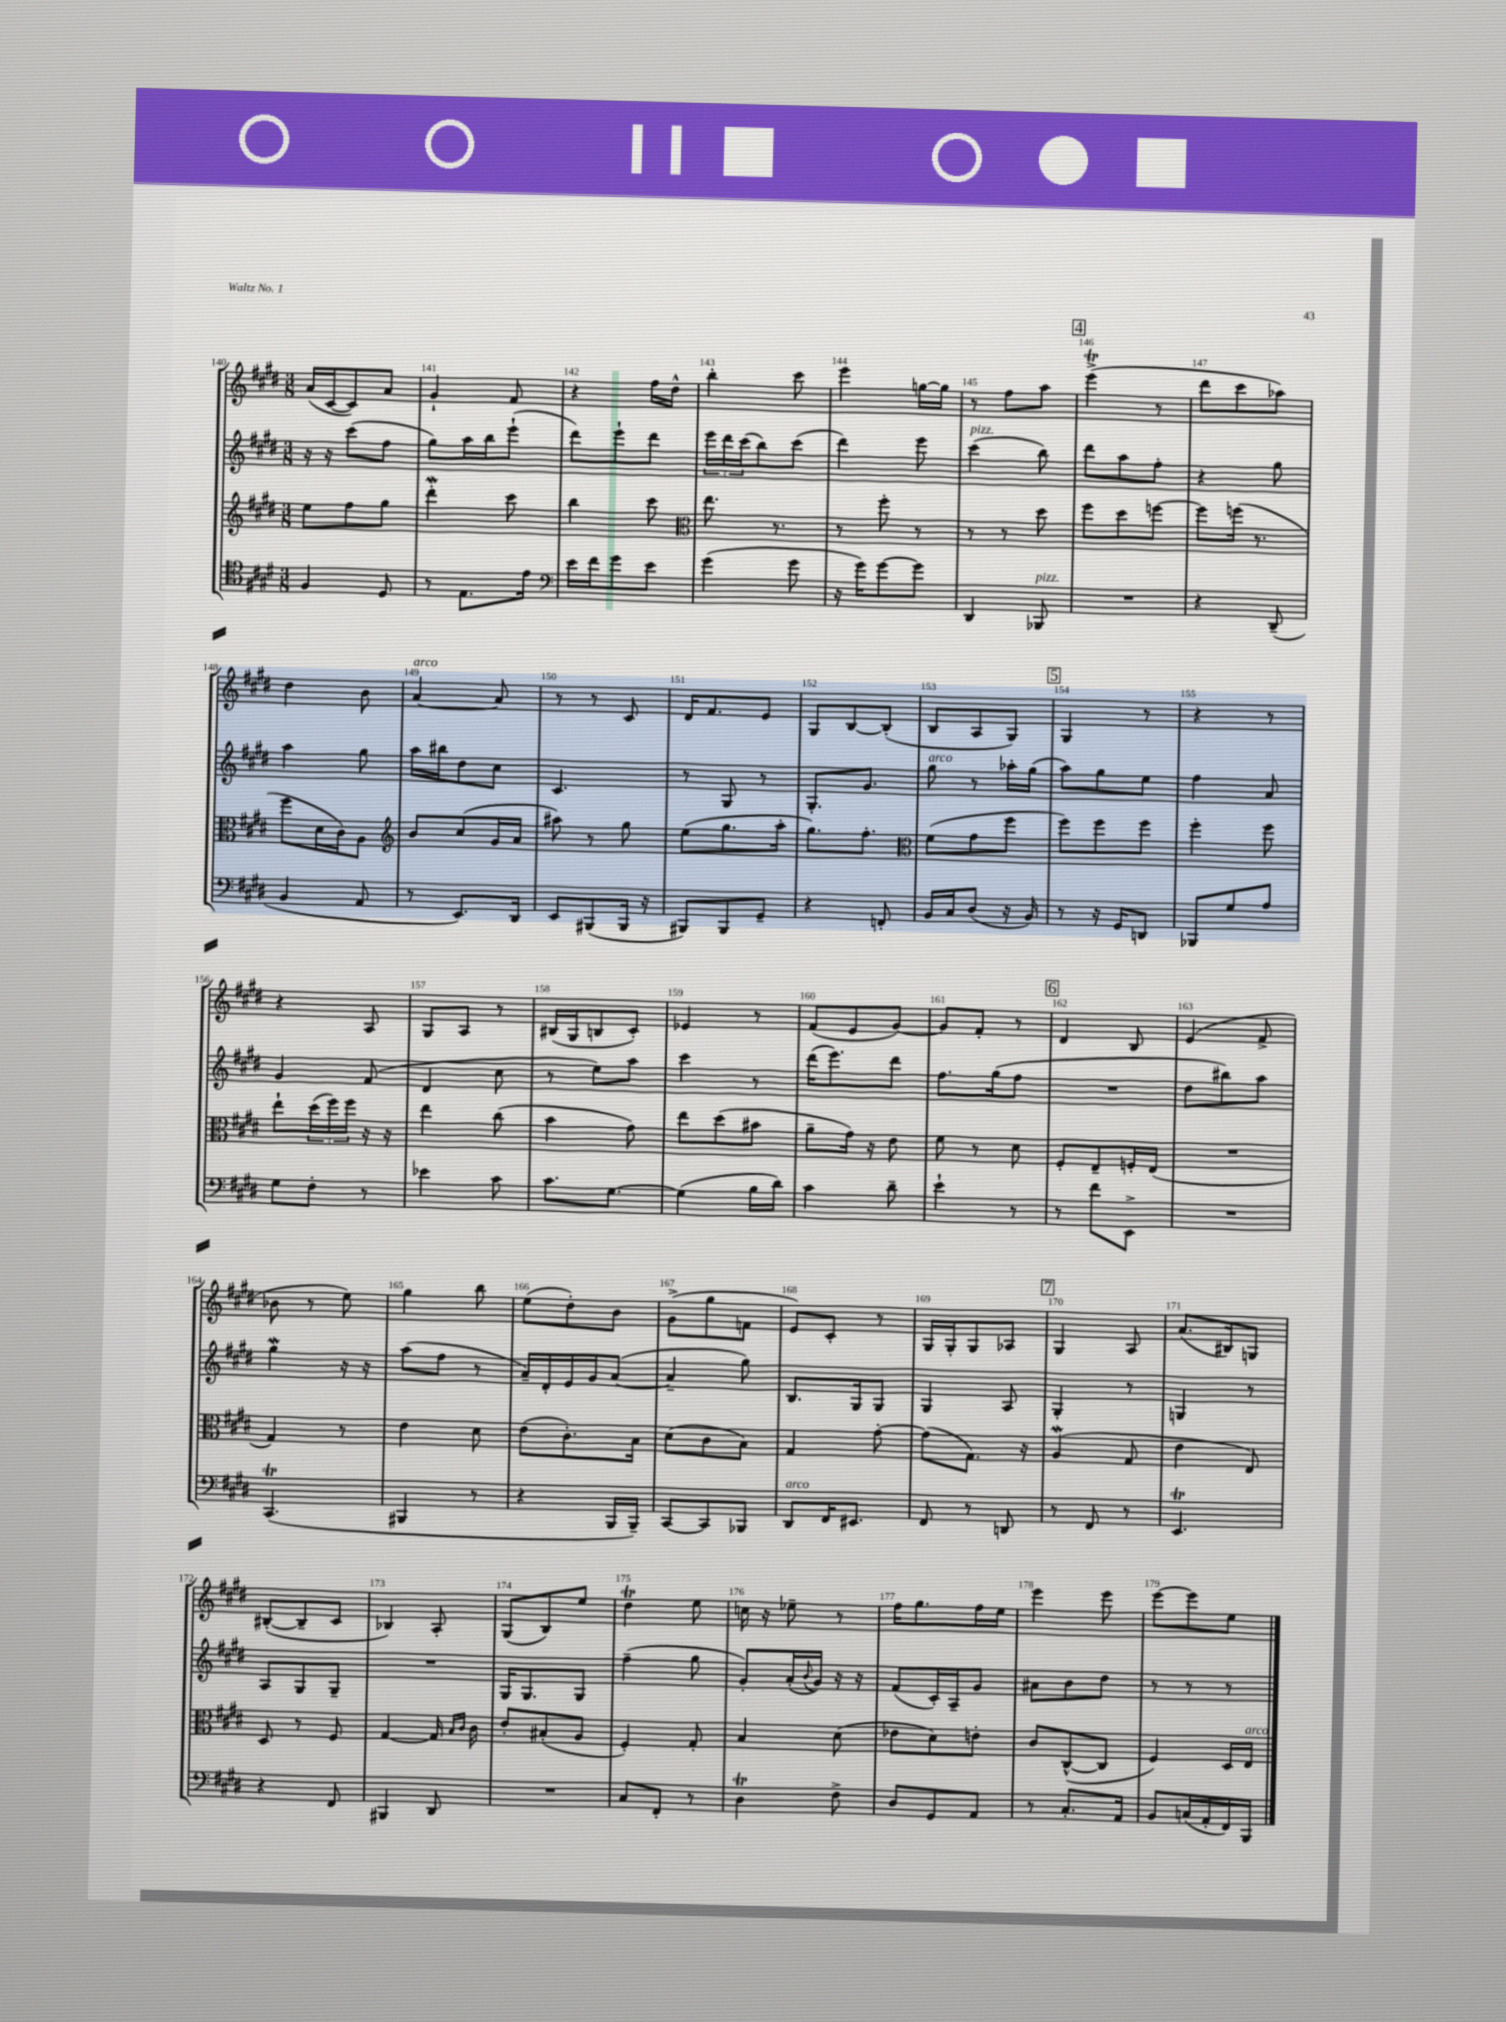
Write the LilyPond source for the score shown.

<<
\new StaffGroup <<
\new Staff = "s0" {
    \clef treble \key e \major \numericTimeSignature \time 3/8
    a'16( cis'16~ cis'8) a'8 |
    gis'4-! fis'8 |
    r4 fis''16 dis''16-^ |
    b''4-. cis'''8 |
    e'''4 g''16~ g''16 |
    r8 fis''8 a''8 |
    \mark \markup { \box "4" } e'''4->\trill( r8 |
    dis'''8 cis'''8 aes''8) |
    dis''4 b'8 |
    a'4~^\markup { \italic "arco" } a'8 |
    r8 r8 cis'8 |
    dis'16 fis'8. e'8 |
    gis8 b8~ b8-.( |
    b8 a8 gis8) |
    \mark \markup { \box "5" } gis4 r8 |
    r4 r8 |
    r4 a8 |
    gis8 a8 r8 |
    bis16( gis16 b8 cis'8-.) |
    ees'4 r8 |
    fis'8( e'8 gis'8~) |
    gis'8 fis'8-. r8 |
    \mark \markup { \box "6" } dis'4 b8 |
    e'4( fis'8-> |
    bes'8 r8 e''8) |
    gis''4 b''8 |
    e''8( dis''8-.) b'8 |
    gis'8->( gis''8 f'8 |
    e'8) cis'8-. r8 |
    gis16 gis16-. gis8 aes8 |
    \mark \markup { \box "7" } gis4 a8 |
    a'8.( bis16) g8 |
    bis8~-.( bis8-- cis'8 |
    bes4) a8-. |
    gis8( b8) e''8 |
    dis''4\trill e''8 |
    c''16 r16 ees''8-- r8 |
    fis''16 gis''8. fis''16 e''16 |
    e'''4 e'''8 |
    e'''8~ e'''8 e''8 \bar "|." |
}
\new Staff = "s1" {
    \clef treble \key e \major \numericTimeSignature \time 3/8
    r16 r16 cis'''8( fis''8 |
    gis''8) a''16 b''16 e'''8-!( |
    dis'''8) e'''8-! dis'''8 |
    \tuplet 3/2 { e'''16 dis'''16 cis'''16( } b''8) cis'''8( |
    dis'''4) e'''8 |
    cis'''4^\markup { \italic "pizz." }( b''8) |
    \mark \markup { \box "4" } dis'''8 a''8 fis''8-. |
    r4 gis''8 |
    a''4 gis''8 |
    a''16 bis''16 dis''8 cis''8 |
    cis'4. |
    r8 gis8 r8 |
    gis8.-. gis'8. |
    gis''8^\markup { \italic "arco" } r8 aes''16-. gis''16( |
    \mark \markup { \box "5" } a''8) gis''8 e''8 |
    fis''4 a'8 |
    gis'4 fis'8( |
    dis'4 cis''8 |
    r8 e''8) a''8 |
    cis'''4 r8 |
    dis'''16( e'''8.) dis'''8 |
    fis''8. gis''16( fis''8 |
    \mark \markup { \box "6" } R4. |
    dis''8 bis''8) a''8 |
    gis''4\mordent r16 r16 |
    a''8( fis''8 r8 |
    a'16--) dis'16-. e'16 gis'16 a'8~( |
    a'4-- gis''8) |
    b8. gis16 gis8 |
    gis4 a8 |
    \mark \markup { \box "7" } gis4-. r8 |
    g4 r8 |
    a8 gis8 gis8-- |
    R4. |
    gis16 gis8. gis8 |
    fis''4--( gis''8 |
    gis'8-.) a'16-.( \appoggiatura { b'8 } gis'16) r16 r16 |
    fis'8( cis'16-.) a16-- gis'8 |
    ais'8 b'8 dis''8 |
    r8 r8 r8 \bar "|." |
}
\new Staff = "s2" {
    \clef treble \key e \major \numericTimeSignature \time 3/8
    e''8 fis''8 gis''8 |
    dis'''4-.\mordent cis'''8 |
    b''4 cis'''8 |
    \clef alto e''8. r8. |
    r8 fis''8-. r8 |
    r8 r8 dis''8 |
    \mark \markup { \box "4" } fis''8 dis''8 f''8~ |
    f''8 f''16( r8. |
    fis''8 dis'16 cis'16) a8 |
    \clef treble b'8 cis''8( gis'16 a'16 |
    ais''8) r8 gis''8 |
    e''8( gis''8. a''16-. |
    gis''8.) fis''8.-. |
    \clef alto fis'8( gis'8 fis''8 |
    \mark \markup { \box "5" } fis''8) fis''8 fis''8 |
    fis''4-. fis''8 |
    e''8-! \tuplet 3/2 { dis''16( fis''16) fis''16 } r16 r16 |
    e''4 cis''8( |
    b'4 gis'8) |
    e''8 dis''8( bis'8 |
    a'8-- gis'16) r16 e'8 |
    fis'8 r8 dis'8 |
    \mark \markup { \box "6" } fis8-. e8-- f16-. e16( |
    R4. |
    gis4) r8 |
    e'4 dis'8 |
    e'8( cis'8.-.) b16 |
    dis'8( cis'8 b8) |
    gis4 gis'8~-. |
    gis'8( gis8.) r16 |
    \mark \markup { \box "7" } a4\mordent( gis8 |
    e'4 e8) |
    dis8 r8 fis8 |
    gis4~ gis16 \grace { b16 cis'16 } cis'16 |
    e'8-. bis8-.( a8 |
    fis4-.) gis8-. |
    b4 dis'8( |
    ees'8 dis'8) e'8-. |
    cis'8 cis8~-^( cis8 |
    fis4) dis16 e16^\markup { \italic "arco" } \bar "|." |
}
\new Staff = "s3" {
    \clef tenor \key e \major \numericTimeSignature \time 3/8
    fis4 dis8 |
    r8 e8. e'16 |
    \clef bass e'16 fis'16 gis'8 e'8 |
    gis'4( gis'8 |
    r16 gis'16) gis'8~ gis'8 |
    dis,4 bes,,8^\markup { \italic "pizz." } |
    \mark \markup { \box "4" } R4. |
    r4 dis,8--( |
    b,4 a,8 |
    r8 e,8.) dis,16 |
    e,8 bis,,8( bis,,16 r16 |
    bis,,8) bis,,8 gis,8-- |
    r4 f,8-. |
    b,16 cis16 dis8( r16 b,16) |
    \mark \markup { \box "5" } r8 r16 gis,16 d,8 |
    bes,,8 gis8 a8 |
    gis8 fis8-. r8 |
    ees'4 cis'8 |
    cis'8. gis8.~ |
    gis4( b16 dis'16) |
    cis'4 dis'8-- |
    e'4-! r8 |
    \mark \markup { \box "6" } r8 fis'8 e,8-> |
    R4. |
    cis,4.\trill( |
    bis,,4 r8 |
    r4 b,,16 b,,16--) |
    cis,8~ cis,8 bes,,8 |
    dis,8^\markup { \italic "arco" } fis,16 eis,8. |
    fis,8 r8 d,8 |
    \mark \markup { \box "7" } r8 fis,8 r8 |
    e,4.\trill |
    r4 fis,8 |
    bis,,4 dis,8 |
    R4. |
    cis8 fis,8-. r8 |
    dis4\trill fis8-> |
    dis8 gis,8 a,8 |
    r8 cis8.-. a,16 |
    b,8 c16( a,16-. fis,16) b,,16 \bar "|." |
}
>>
>>
\layout { \context { \Score currentBarNumber = #140 \override BarNumber.break-visibility = ##(#f #t #t) barNumberVisibility = #all-bar-numbers-visible } }
